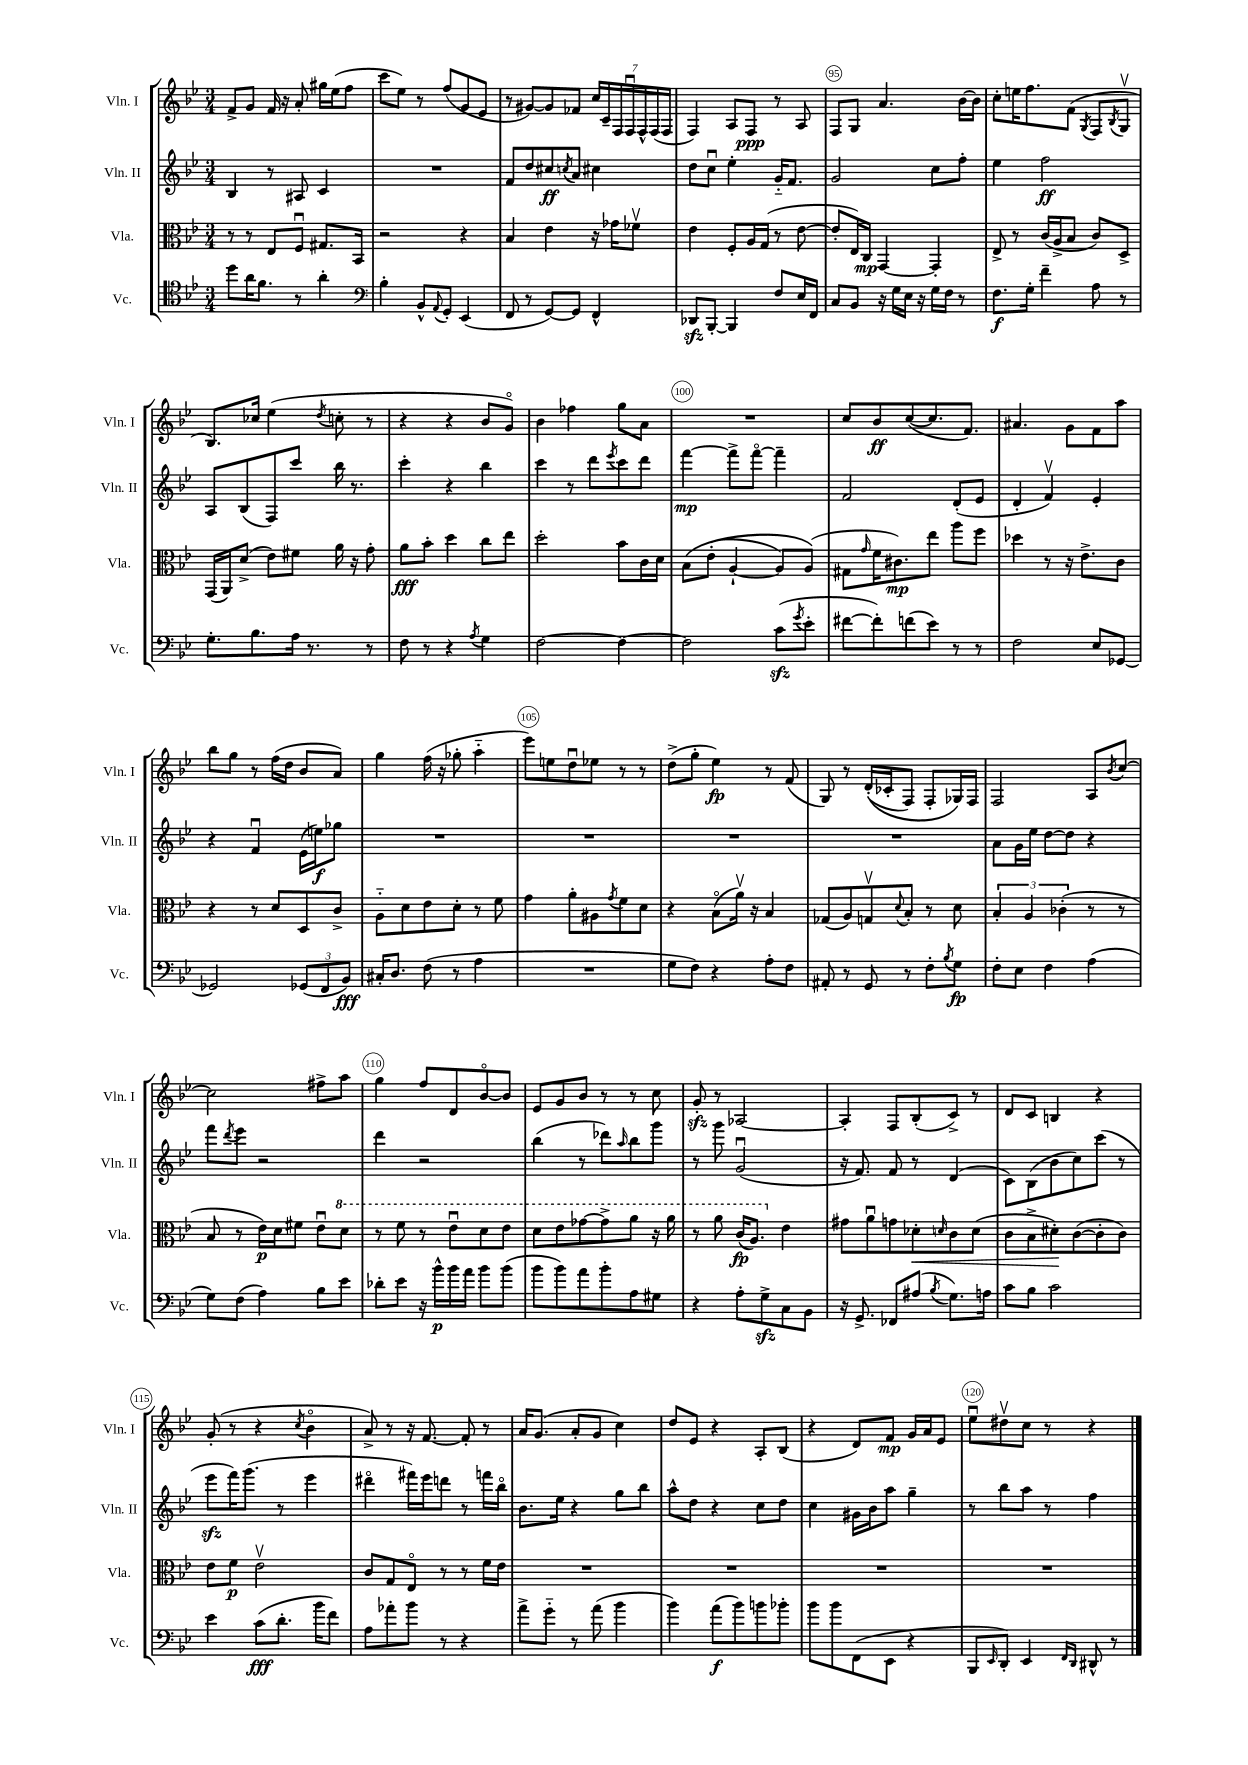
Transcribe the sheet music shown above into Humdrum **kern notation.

**kern	**kern	**kern	**kern
*staff4	*staff3	*staff2	*staff1
*clefC4	*clefC3	*clefG2	*clefG2
*k[b-e-]	*k[b-e-]	*k[b-e-]	*k[b-e-]
*M3/4	*M3/4	*M3/4	*M3/4
8dd\L	8r	4B-/	8f^/L
16a\K	8r	.	8g/J
8.f\J	.	.	.
.	8E-/L	8r	16f/
.	.	.	16r
8r	8Fu/J	8A#/	8a'/
4a'\	8.G#/L	4c/	16gg#\LL
.	.	.	(16ee-\J
.	.	.	8ff\J
.	16BB-/Jk	.	.
=	=	=	=
*clefF4	*	*	*
4B-'\	2r	2.r	8ccc\L
.	.	.	8ee-\J)
8BB-^^/L	.	.	8r
8qqAA/	.	.	.
8GG'/J	.	.	(8ff/L
(4EE-/	4r	.	8g/
.	.	.	8e-/J
=	=	=	=
8FF/	4B-/	8f/L	8r
8r	.	8dd/	[8g#/L)
[8GG/L)	4e-\	8cc#/	8g#/]
.	.	8qcc/	.
8GG/]J	.	8a/J	8f-/J
4FF^^/	16r	4cc#\	28cc/LL
.	.	.	28c~/
.	16g-\LK	.	.
.	.	.	28F/
.	.	.	28Fu/
.	8f-v\J	.	.
.	.	.	28F^^/
.	.	.	(28F/
.	.	.	28F/JJ
=	=	=	=
8DD-/L	4e-\	8dd\L	4F/)
[8BBB-'/J	.	8ccu\J	.
4BBB-/]	8F'/L	4ee-'\	8A/L
.	16A/L	.	8F/J
.	(16G/JJ	.	.
8F/L	8r	16g'~/LK	8r
.	.	8.f/J	.
16E-/L	[8e-\	.	8A/
16FF/JJ	.	.	.
=	=	=	=
8C/L	8e-'/]L	2g/	8F/L
8BB-/J	16E-/L)	.	8G/J
.	16C/JJ	.	.
16r	[4GG/	.	4.a/
16G\LL	.	.	.
16E-\JJ	.	.	.
16r	.	.	.
16G\LL	4GG'/]	8cc\L	.
16F\JJ	.	.	.
8r	.	8ff'\J	[16b-\LL
.	.	.	16b-\]JJ
=	=	=	=
8.F\L	8E-^/	4ee-\	8cc'\L
.	8r	.	16ee\K
16G'\Jk	.	.	8.ff\
4f~\	(16c/LL	2ff\	.
.	16A^/J	.	.
.	8B-/J	.	(8f\J
.	.	.	8qG/
8A\	8c/L)	.	8F/L
.	.	.	8qB-/
8r	8D^/J	.	8Gv/J
=	=	=	=
8.G'\L	(16GG/LL	8A/L	8.B-/L)
.	16AA/J)	.	.
.	(8d^/J	(8B-/	.
8.B-\	.	.	16cc-/Jk
.	8e-\L)	8F/)	(4ee-\
16A\Jk	8f#\J	8ccc/J	.
8.r	.	.	.
.	.	.	8qdd/
.	16a\	16bb-\	8cc'\
.	16r	8.r	.
8r	8g'\	.	8r
=	=	=	=
8F\	8a\L	4ccc'\	4r
8r	8b-'\J	.	.
4r	4dd\	4r	4r
8qA/	.	.	.
4G\	8cc\L	4bb-\	8b-/L
.	8ee-\J	.	8go/J)
=	=	=	=
[2F\	2dd'\	4ccc\	4b-\
.	.	8r	4ff-\
.	.	8ddd\L	.
.	.	8qeee-/	.
4F\_	8b-\L	8ccc\	8gg\L
.	16c\L	8ddd\J	8a\J
.	16d\JJ	.	.
=	=	=	=
2F\]	&(8B-\L	[4fff\	2.r
.	(8e-'\J	.	.
.	[4A`/	8fff^\]L	.
.	.	[8fffo\J	.
(8c\L	8A/]L)	4fff~\]	.
8qg/	.	.	.
8e-'\J	(8A/J&)	.	.
=	=	=	=
[8f#\L	8G#\L	2f/	8cc/L
.	16qqg/	.	.
8f#'\])	16f\K	.	8b-/
.	8.c#\)	.	.
(8f\	.	.	([8cc/
8e-\J)	8ee-\J	.	8.cc/]
8r	8aa\L	(8d'/L	.
.	.	.	8.f/J)
8r	8ff\J	8e-/J	.
=	=	=	=
2F\	4dd-\	4d'/	4.a#/
.	8r	4fv/)	.
.	16r	.	8g\L
.	8.e-^\L	.	.
8E-/L	.	4e-'/	8f\
[8GG-/J	8c\J	.	8aa\J
=	=	=	=
2GG-/]	4r	4r	8bb-\L
.	.	.	8gg\J
.	8r	4fu/	8r
.	8d/L	.	(16ff\LL
.	.	.	16dd\JJ
(12GG-/L	8D/	(16e-\LL	8b-/L
.	.	16ee\J)	.
12FF/	.	.	.
.	8c^/J	8gg-\J	8a/J)
12BB-/J)	.	.	.
=	=	=	=
16C#'/LK	8A'~\L	2.r	4gg\
8.D/J	.	.	.
.	8d\	.	.
(8F\	8e-\	.	(16ff\
.	.	.	16r
8r	8d'\J	.	8gg-'\
4A\	8r	.	4aa'~\
.	8f\	.	.
=	=	=	=
2.r	4g\	2.r	8eee-\L)
.	.	.	8ee\
.	8a'\L	.	8ddu\
.	8A#\	.	8ee-\J
.	8qg/	.	.
.	8f\	.	8r
.	8d\J	.	8r
=	=	=	=
8G\L	4r	2.r	(8dd^\L
8F\J)	.	.	8gg'\J
4r	(8B-o\L	.	4ee-\)
.	16av\Jk)	.	.
.	16r	.	.
8A'\L	4B-/	.	8r
8F\J	.	.	(8f/
=	=	=	=
8AA#'/	(8G-/L	2.r	8G/)
8r	8A/)	.	8r
8GG/	8Gv/	.	&((16d'/LL
.	.	.	16c-'/J
.	8qqd/	.	.
8r	8B-'/J	.	8F/J)
8F'\L	8r	.	8F'/L
8qB-/	.	.	.
8G\J	8d\	.	16G-/L&)
.	.	.	16F/JJ
=	=	=	=
8F'\L	6B-'/	8a\L	2F/
8E-\J	.	16g\L	.
.	6A/	.	.
.	.	16ee-\JJ	.
4F\	.	[8dd\L	.
.	(6c-'\	.	.
.	.	8dd\]J	.
(4A\	8r	4r	8A/L
.	.	.	8qb-/
.	8r	.	[8cc/J
=	=	=	=
8G\L)	8B-/	8fff\L	2cc\]
.	.	8qddd/	.
(8F\J	8r	8eee-\J	.
4A\)	16e-\LL)	2r	.
.	16d\J	.	.
.	8f#\J	.	.
8B-\L	8e-u\L	.	8ff#^\L
8e-\J	8dd\J	.	8aa\J
=	=	=	=
8d-'\L	8r	4ddd\	4gg\
8e-\J	8ff\	.	.
16r	8r	2r	8ff/L
16b-^^\LL	.	.	.
16b-\	8ee-u\L	.	8d/
16a\JJ	.	.	.
8b-\L	8dd\	.	[8b-o/
(8b-\J	8ee-\J	.	8b-/]J
=	=	=	=
8b-\L	8dd\L	(4bb-\	8e-/L
8b-\)	8ee-\	.	8g/
8a\	[8gg-\	8r	8b-/J
8b-'\	8gg-^\]	8ddd-\L)	8r
.	.	16qqaa/	.
8A\	8aa\J	8bb-\	8r
8G#\J	16r	8ggg\J	8cc\
.	16aa\	.	.
=	=	=	=
4r	8r	8r	8g'/
.	8aa\	8ggg\	8r
8A'\L	(16cc/LK	(2gu/	[2A-/
.	8.a/J)	.	.
8G^\	.	.	.
8C\	4e-\	.	.
8BB-\J	.	.	.
=	=	=	=
16r	8g#\L	16r	4A-'/]
8.GG^/	.	8.f/)	.
.	8au\	.	.
8FF-/L	8g\	8f/	8F/L
(8A#/J	8d-'\	8r	(8B-'/
8qB-/	16qqd/	.	.
8.G\L)	8c\	(4d/	8c^/J)
.	(8d\J	.	8r
16A\Jk	.	.	.
=	=	=	=
8c\L	8c\L	8c\L)	8d/L
8B-\J	8B-^\	(8B-\	8c/J
2c\	8d#'\)	8b-\	4B/
.	([8c\	8cc\)	.
.	8c'\]	(8ccc\J	4r
.	8c\J)	8r	.
=	=	=	=
4e-\	8e-\L	8eee-\L	(8g'/
.	8f\J	16fff\K)	8r
.	.	(8.ggg\J	.
(8c\L	2e-v\	.	4r
8.d'\J	.	8r	.
.	.	.	8qcc/
.	.	4eee-\	4b-o\
16b-\LK	.	.	.
8f\J)	.	.	.
=	=	=	=
8A\L	8c/L	4ddd#o\	8a^/)
8a-'\	8G/	.	8r
8b-\J	8E-o/J	16fff#\LL)	16r
.	.	16eee-\J	[8.f/
8r	8r	8ddd\J	.
4r	8r	8r	8f'/]
.	16f\LL	16fff\LL	8r
.	16e-\JJ	16bb-o\JJ	.
=	=	=	=
8a^\L	2.r	8.b-\L	16a/LK
.	.	.	(8.g/J
8g'~\J	.	.	.
.	.	16ee-\Jk	.
8r	.	4r	8a'/L
(8a\	.	.	8g/J
4b-\	.	8gg\L	4cc\)
.	.	8bb-\J	.
=	=	=	=
4b-\)	2.r	8aa^^\L	8dd/L
.	.	8dd\J	8e-/J
(8a\L	.	4r	4r
8b-\)	.	.	.
8b\	.	8cc\L	8A'/L
8b-'\J	.	8dd\J	(8B-/J
=	=	=	=
8b-\L	2.r	4cc\	4r
8b-\	.	.	.
(8FF\	.	16g#\LL	8d/L)
.	.	16b-\J	.
8EE-\J	.	8aa\J	8f/J
4r	.	4gg~\	16g/LL
.	.	.	16a/J
.	.	.	8e-/J
=	=	=	=
8BBB-/L	2.r	8r	8ee-u\L
16qqEE-/	.	.	.
8DD'/J)	.	8bb-\L	8dd#v\
4EE-/	.	8aa\J	8cc\J
.	.	8r	8r
16qqFF/LL	.	.	.
16qqDD/JJ	.	.	.
8DD#^^/	.	4ff\	4r
8r	.	.	.
==	==	==	==
*-	*-	*-	*-
